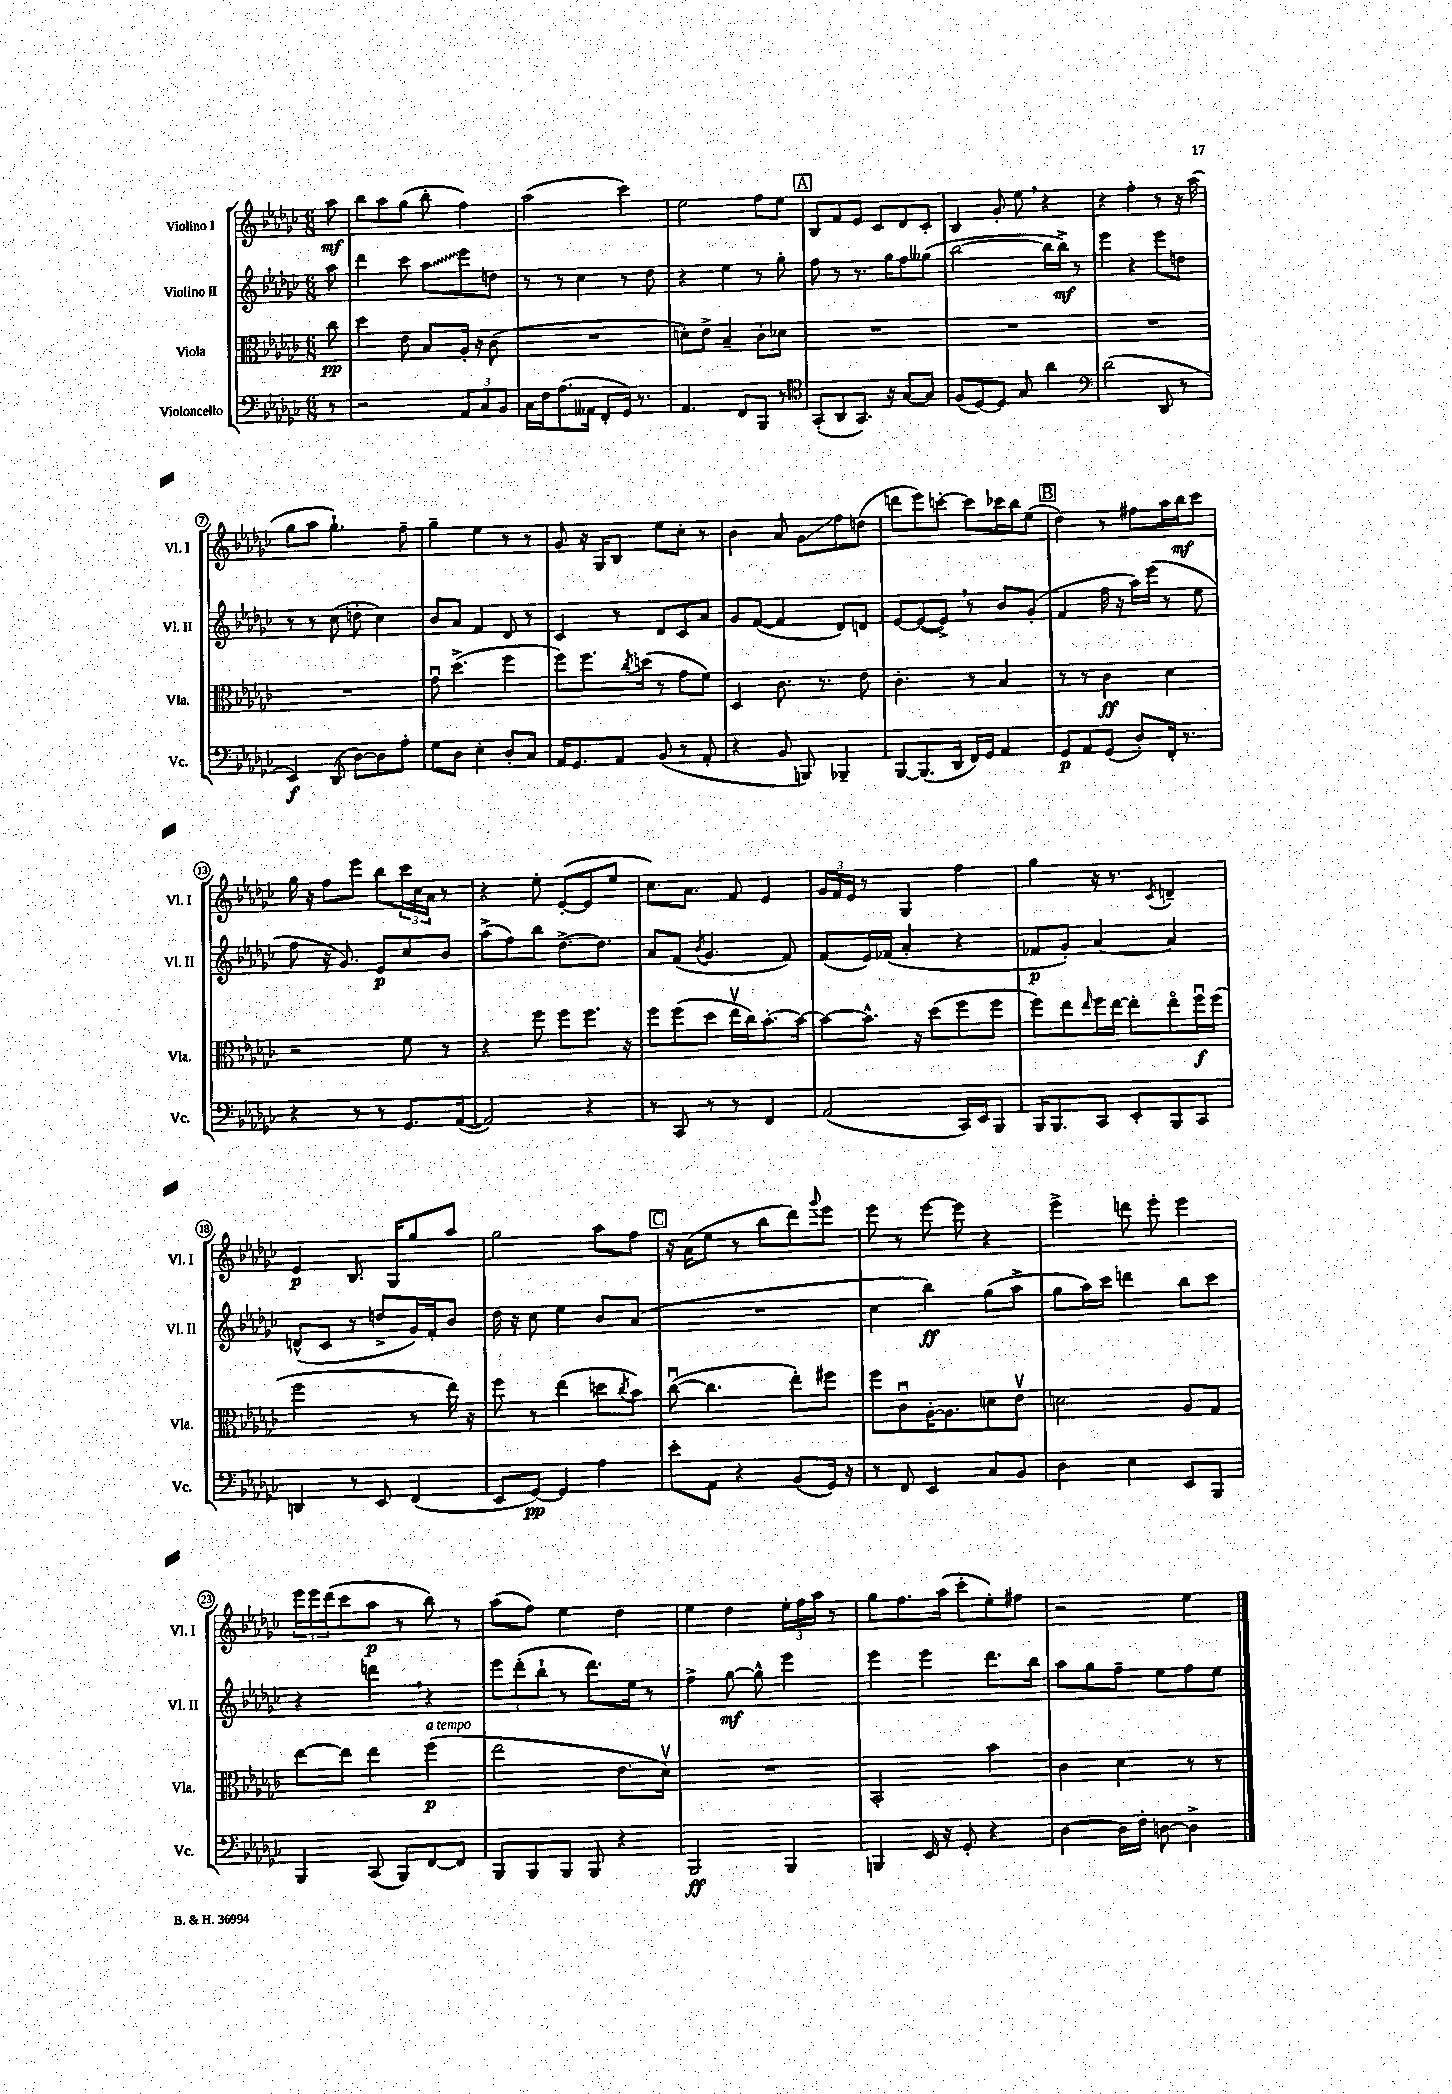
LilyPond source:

<<
\new StaffGroup <<
\new Staff = "s0" \with { instrumentName = "Violino I" shortInstrumentName = "Vl. I" } {
    \clef treble \key ges \major \numericTimeSignature \time 6/8 \partial 8
    aes''8\mf |
    bes''8 aes''8 ges''8( bes''8-. f''4) |
    aes''2( ces'''4) |
    ees''2 f''8 ees''8 |
    \mark \markup { \box "A" } bes8 f'8 ees'8 ces'8 des'8 ces'8-. |
    bes4 ges'8-. ees''8 \breathe r4 |
    r4 f''4-. r8 r16 aes''16( |
    ges''8 aes''8 ges''4.-!) f''8-- |
    ges''4-- ees''4 r8 r8 |
    ges'8 r16 ges16 bes8 ees''8 ces''8-. r8 |
    bes'4 aes'8 ges'8\glissando f''8 d''8( |
    d'''8 ees'''8) c'''8~-. c'''8 ces'''16 bes''16 ees''8( |
    \mark \markup { \box "B" } des''4) r8 fis''8 aes''16 bes''16\mf ces'''8 |
    ges''16 r16 f''8 ees'''8 bes''8 \tuplet 3/2 { ces'''16 ces''16 aes'16 } r8 |
    r4 ees''8-. ees'8~-.( ees'8 ees''8 |
    ces''8.) aes'8. f'8 ees'4 |
    \tuplet 3/2 { ges'16 f'16 ees'16 } r8 ges4 f''4 |
    ges''4 r16 r8. \acciaccatura { ces'8 } d'4-- |
    ees'4\p bes8. ges16 ges''8 aes''8 |
    ges''2 aes''8 f''8 |
    \mark \markup { \box "C" } r16 aes'16( ees''8 r8 bes''8 des'''8) \appoggiatura { ges'''8 } ees'''8 |
    ees'''8 r8 ees'''8~ ees'''8 r4 |
    ees'''4-> d'''8 ees'''8-. ees'''4 |
    \tuplet 3/2 { ees'''16 ees'''16 des'''16( } ces'''8 aes''8\p r8 bes''8) r8 |
    aes''8( f''8) ees''4 des''4 |
    ees''4 des''4 \tuplet 3/2 { ees''16-. f''16 aes''16 } r8 |
    ges''8 f''8. aes''16( ces'''8-. ees''8-.) fis''8 |
    r2 ees''4 \bar "|." |
}
\new Staff = "s1" \with { instrumentName = "Violino II" shortInstrumentName = "Vl. II" } {
    \clef treble \key ges \major \numericTimeSignature \time 6/8 \partial 8
    aes''8 |
    des'''4 ces'''8 \once \override Glissando.style = #'zigzag aes''8\glissando ees'''8 d''8 |
    r8 r8 ces''4 r8 des''8 |
    r4 ees''4 r8 ges''8-. |
    \mark \markup { \box "A" } f''8 r8 r8. ges''16 f''8 geses''8( |
    bes''2~ bes''16 bes''16->\mf) r8 |
    ees'''4 r4 ees'''8 d''8 |
    r8 r8 ces''8( d''8-. ces''4) |
    bes'8 aes'8 f'4 des'8 r8 |
    ces'4 r8 des'8 ces'8 aes'8 |
    ges'8 f'8~( f'4 des'8) d'8 |
    ees'8~ ees'8~( ees'8->) \breathe r8 bes'8 ges'8-.( |
    \mark \markup { \box "B" } f'4 f''16 r16 aes''16) ees'''16( r8 ees''8 |
    f''8 r16 ges'8.) ees'8\p ces''8 bes'8 |
    aes''8->( f''8) bes''8 des''8.~-> des''8. |
    aes'8 f'8( \acciaccatura { bes'8 } ges'4. f'8) |
    f'8( ees'16) fes'16( aes'4-. r4 |
    fes'8\p ges'8-.) aes'4~ aes'4 |
    d'8-^( ces'8 r8 d''8-> ges'16) f'16-. bes'8 |
    des''16 r16 ces''8 ees''4 bes'8 aes'8( |
    \mark \markup { \box "C" } R2. |
    ces''4 bes''4\ff) ges''8( aes''8-> |
    ges''8 aes''16) ces'''16 d'''4 bes''8 ces'''8 |
    r4 d'''4 \breathe r4 |
    \tuplet 3/2 { ees'''8 des'''8-.( bes''8-! } r8 des'''8.) ees''16 r8 |
    f''4-> ges''8~\mf ges''8-^ ees'''4 |
    ees'''4 ees'''4 des'''8. bes''16 |
    aes''8 ges''8 f''8-- ees''8 f''8 ees''8 \bar "|." |
}
\new Staff = "s2" \with { instrumentName = "Viola" shortInstrumentName = "Vla." } {
    \clef alto \key ges \major \numericTimeSignature \time 6/8 \partial 8
    ces''8\pp |
    des''4 ees'8 bes8 aes16-. r16 ces'8( |
    R2. |
    d'8-.) ees'8-> bes4-- ces'8-. des'8 |
    \mark \markup { \box "A" } R2. |
    R2. |
    R2. |
    R2. |
    ges'8\downbow des''4.->( f''4 |
    f''8) f''8. \acciaccatura { ces''8 } d''16( r8 ges'8 f'8) |
    des4 ces'8. r8. ees'8 |
    ces'4.-. r8 bes4 |
    \mark \markup { \box "B" } r8 r8 ces'4\ff des'4 |
    r2 f'8 r8 |
    r4 f''8 f''8 f''8. r16 |
    f''8 f''8( des''8 ees''16\upbow ces''16) bes'8.~-. bes'16~ |
    bes'8~ bes'8.-^ r16 des''8( f''8 f''8 |
    f''8) ees''8 \grace { ees''16 } f''16 ees''16~ ees''8-. ees''8\flageolet f''16\downbow\f f''16( |
    f''2 r8 ees''16) r16 |
    f''8 r8 ees''4( d''8 \acciaccatura { ces''8 } bes'8) |
    \mark \markup { \box "C" } ces''8~\downbow( ces''4. ees''8-.) fis''8 |
    f''8 ces'8\downbow aes16~-. aes8. d'8 ees'8\upbow |
    d'2 aes8 ges8 |
    ees''8~ ees''8 ees''4 f''4\p^\markup { \italic "a tempo" }( |
    ees''2 ees'8. des'16\upbow) |
    R2. |
    bes,2-. bes'4 |
    ces'4 des'4 r8 r8 \bar "|." |
}
\new Staff = "s3" \with { instrumentName = "Violoncello" shortInstrumentName = "Vc." } {
    \clef bass \key ges \major \numericTimeSignature \time 6/8 \partial 8
    r8 |
    r2 \tuplet 3/2 { aes,8 ces8 bes,8 } |
    ces16 f16 aes8.( aeses,16 f,8-. ges,16) r8. |
    aes,4. f,8 bes,,8 r8 |
    \mark \markup { \box "A" } \clef tenor ges,8-.( aes,8 ges,8.) r16 ges8~ ges8 |
    f8( des8~) des8 ges8 aes'4 |
    \clef bass des'2( des,8 r8 |
    ees,4\f) des,8( des8~) des8 aes8-. |
    ges8 des8 ees4-. des8-. ces8 |
    aes,16 ges,8. aes,8 bes,8( r8 aes,8-. |
    r4 bes,8 b,,8) bes,,4-- |
    bes,,8~ bes,,8.( des,16 f,16) ges,16 aes,4 |
    \mark \markup { \box "B" } ges,8\p aes,8 ges,8( des8-.) f,16-. r8. |
    r4 r8 r8 ges,8. aes,16~( |
    aes,2) r4 |
    r8 ces,8 r8 r8 f,4 |
    aes,2( ces,16) ees,16 bes,,8 |
    bes,,16 bes,,8. ces,8 ees,8-. bes,,8 ces,8 |
    d,4 r8 ees,8 f,4( |
    ees,8 ges,8~\pp) ges,4 aes4 |
    \mark \markup { \box "C" } ees'8-. aes,8 r4 bes,8( ges,16) r16 |
    r8 f,8 ees,4 ces8 bes,8 |
    des4 ees4 ees,8 bes,,8 |
    bes,,4 ces,8( bes,,8) f,8~ f,8 |
    bes,,8 bes,,8 bes,,8 bes,,8 r4 |
    bes,,2\ff bes,,4 |
    b,,4 ees,16 r16 ges,8-. r4 |
    des4~ des16 f16-. d8~ d4-> \bar "|." |
}
>>
>>
\layout { \context { \Score \override BarNumber.stencil = #(make-stencil-circler 0.1 0.3 ly:text-interface::print) } }
